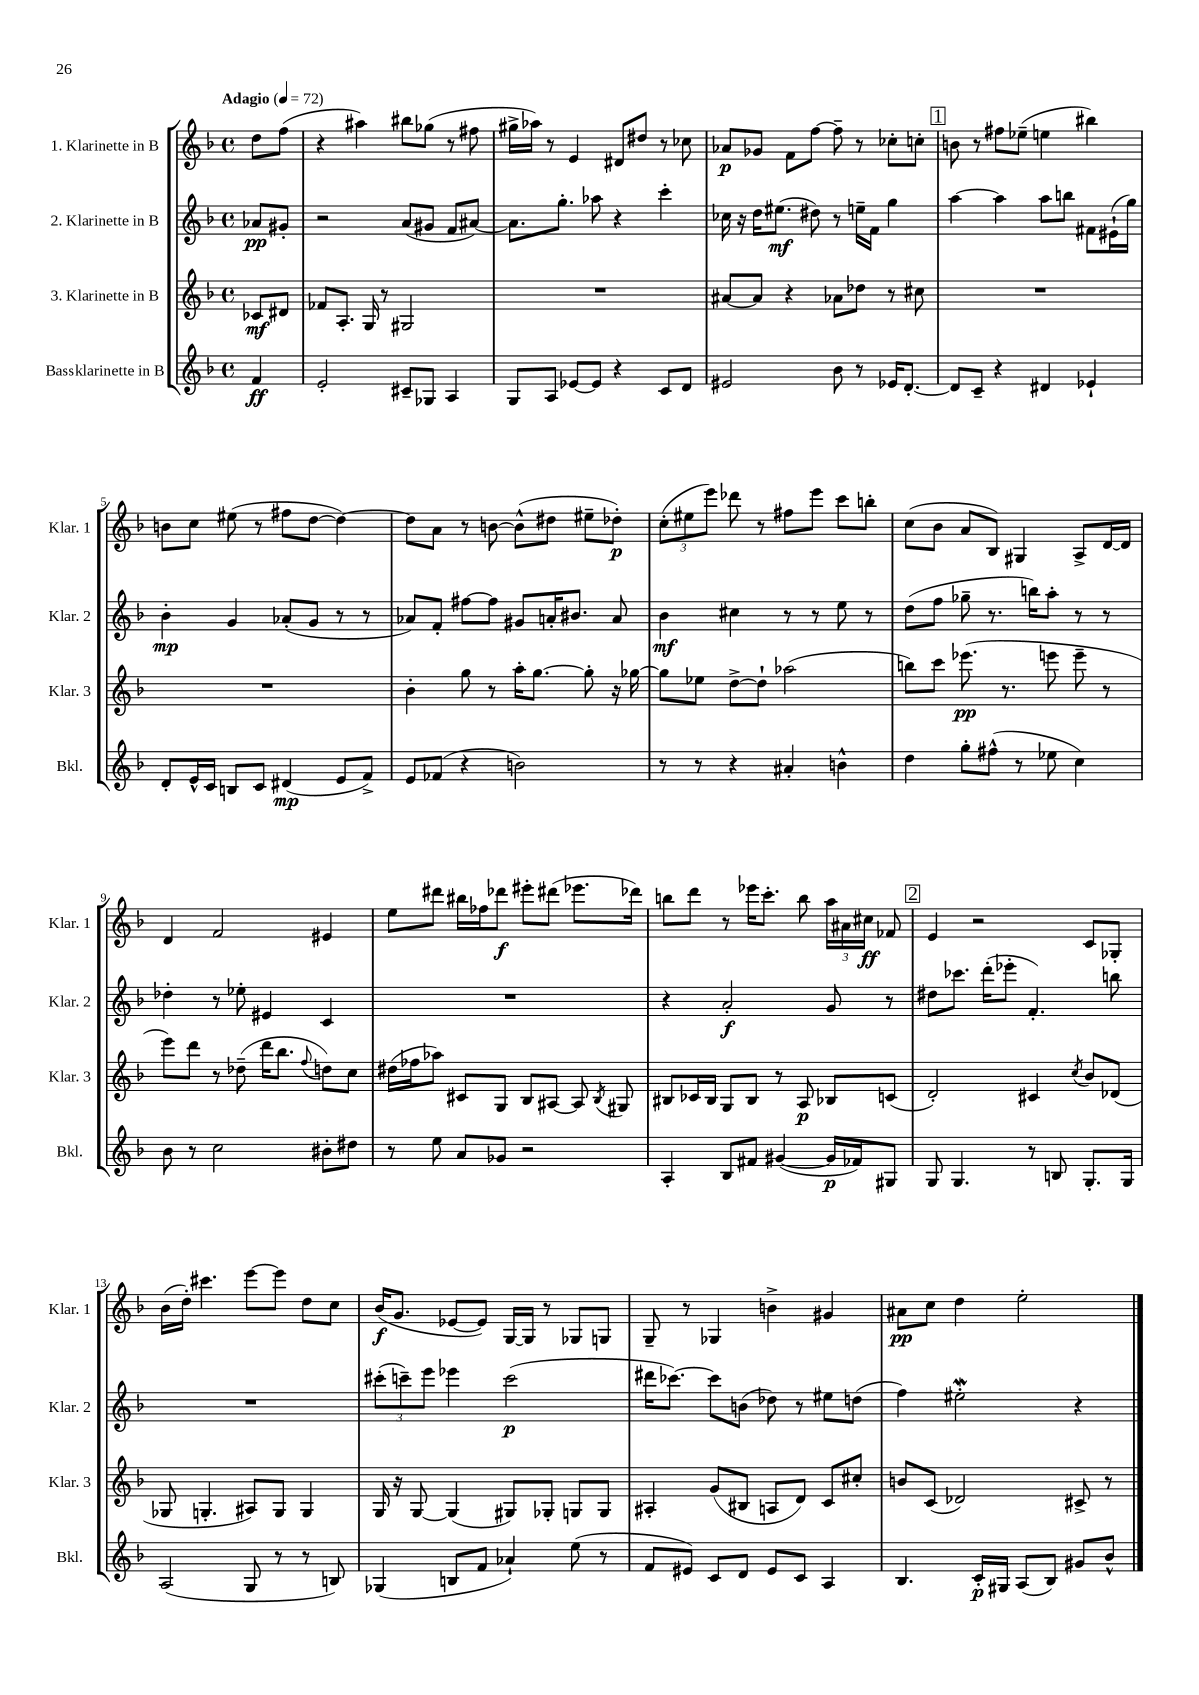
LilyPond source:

<<
\new StaffGroup <<
\new Staff = "s0" \with { instrumentName = "1. Klarinette in B" shortInstrumentName = "Klar. 1" } {
    \clef treble \key f \major \defaultTimeSignature \time 4/4 \partial 4 \tempo "Adagio" 4 = 72
    \autoBeamOff d''8[ f''8]( |
    r4 ais''4) bis''8[ ges''8]( r8 fis''8 |
    gis''16[-> aes''16]) r8 e'4 dis'8[ dis''8] r8 ces''8 |
    aes'8[\p ges'8] f'8[ f''8]~ f''8-- r8 ces''8[-. c''8]-. |
    \mark \markup { \box "1" } b'8 r8 fis''8[ ees''8]--( e''4 bis''4) |
    b'8[ c''8] eis''8( r8 fis''8[ d''8]~ d''4~) |
    d''8[ a'8] r8 b'8~ b'8[-^( dis''8] eis''8[-- des''8]-.\p) |
    \tuplet 3/2 { c''8[-.( eis''8 e'''8]) } des'''8 r8 fis''8[ e'''8] c'''8[ b''8]-. |
    c''8[( bes'8] a'8[ bes8]) gis4 a8[-> d'16~ d'16] |
    d'4 f'2 eis'4 |
    e''8[ dis'''8] bis''16[ fes''16 des'''8]\f eis'''8[-. dis'''8]( ees'''8.[ des'''16]) |
    b''8[ d'''8] r8 ees'''16[ c'''8.]-. b''8 \tuplet 3/2 { a''16[ ais'16 cis''16]\ff } fes'8 |
    \mark \markup { \box "2" } e'4 r2 c'8[ ges8]-. |
    bes'16[( d''16]-.) cis'''4. e'''8[~ e'''8] d''8[ c''8] |
    bes'16[\f( g'8.] ees'8[~ ees'8]) g16[~ g16] r8 ges8[ g8] |
    g8-- r8 ges4 b'4-> gis'4 |
    ais'8[\pp c''8] d''4 e''2-. \bar "|." |
}
\new Staff = "s1" \with { instrumentName = "2. Klarinette in B" shortInstrumentName = "Klar. 2" } {
    \clef treble \key f \major \defaultTimeSignature \time 4/4 \partial 4
    \autoBeamOff aes'8[\pp gis'8]-. |
    r2 a'8[( gis'8] f'8[ ais'8]~) |
    ais'8.[ g''8.]-. aes''8 r4 c'''4-. |
    ces''16 r16 d''16[ eis''8.]\mf( dis''8) r8 e''16[-- f'16] g''4 |
    \mark \markup { \box "1" } a''4~ a''4 a''8[ b''8] fis'8[ eis'16-!( g''16]) |
    bes'4-.\mp g'4 aes'8[-.( g'8] r8 r8 |
    aes'8[) f'8]-. fis''8[~ fis''8] gis'8[ a'16-. bis'8.] a'8 |
    bes'4\mf cis''4 r8 r8 e''8 r8 |
    d''8[( f''8] ges''8-- r8. b''16[) a''8]-. r8 r8 |
    des''4-. r8 ees''8-. eis'4 c'4 |
    R1 |
    r4 a'2-.\f g'8 r8 |
    \mark \markup { \box "2" } dis''8[ ces'''8.] d'''16[-.( ees'''8]-. f'4.-.) b''8 |
    R1 |
    \tuplet 3/2 { cis'''8[-.( c'''8--) e'''8] } ees'''4 c'''2\p( |
    dis'''16[ ces'''8.]~) ces'''8[ b'8]( des''8) r8 eis''8[ d''8]( |
    f''4) eis''2-.\mordent r4 \bar "|." |
}
\new Staff = "s2" \with { instrumentName = "3. Klarinette in B" shortInstrumentName = "Klar. 3" } {
    \clef treble \key f \major \defaultTimeSignature \time 4/4 \partial 4
    \autoBeamOff ces'8[\mf dis'8] |
    fes'8[ a8.]-. g16 r8 gis2 |
    R1 |
    ais'8[~ ais'8] r4 aes'8[ des''8] r8 cis''8 |
    \mark \markup { \box "1" } R1 |
    R1 |
    bes'4-. g''8 r8 a''16[-. g''8.]~ g''8-. r16 ges''16~ |
    ges''8[ ees''8] d''8[~-> d''8]-! aes''2( |
    b''8[) c'''8] ees'''8.\pp( r8. e'''8 e'''8-- r8 |
    e'''8[) d'''8] r8 des''8--( d'''16[ bes''8.] \appoggiatura { f''8 } d''8[) c''8] |
    dis''16[( fes''16 aes''8]) cis'8[ g8] bes8[ ais8]~ ais8 \acciaccatura { bes8 } gis8 |
    bis8[ ces'16 bis16] g8[ bis8] r8 a8\p bes8[ c'8]( |
    \mark \markup { \box "2" } d'2-.) cis'4 \acciaccatura { c''8 } bes'8[ des'8]( |
    ges8 g4.-. ais8[) g8] g4 |
    g16 r16 g8~ g4( gis8[) ges8]-. g8[ g8] |
    ais4-. g'8[( bis8] a8[ d'8]) c'8[ cis''8]-. |
    b'8[ c'8]( des'2) cis'8-> r8 \bar "|." |
}
\new Staff = "s3" \with { instrumentName = "Bassklarinette in B" shortInstrumentName = "Bkl." } {
    \clef treble \key f \major \defaultTimeSignature \time 4/4 \partial 4
    \autoBeamOff f'4\ff |
    e'2-. cis'8[-- ges8] a4 |
    g8[ a8] ees'8[~ ees'8] r4 c'8[ d'8] |
    eis'2 bes'8 r8 ees'16[ d'8.]~-. |
    \mark \markup { \box "1" } d'8[ c'8]-- r4 dis'4 ees'4-! |
    d'8[-. e'16-^ c'16] b8[ c'8] dis'4\mp( e'8[ f'8]->) |
    e'8[ fes'8]( r4 b'2) |
    r8 r8 r4 ais'4-. b'4-^ |
    d''4 g''8[-. fis''8]-^( r8 ees''8 c''4) |
    bes'8 r8 c''2 bis'8[-. dis''8] |
    r8 e''8 a'8[ ges'8] r2 |
    a4-. bes8[ fis'8] gis'4~( gis'16[\p fes'16) gis8] |
    \mark \markup { \box "2" } g8 g4. r8 b8 g8.[-. g16] |
    a2( g8 r8 r8 b8) |
    ges4( b8[ f'8] aes'4-!) e''8( r8 |
    f'8[ eis'8]) c'8[ d'8] eis'8[ c'8] a4 |
    bes4. c'16[-.\p gis16] a8[( bes8]) gis'8[ bes'8]-^ \bar "|." |
}
>>
>>
